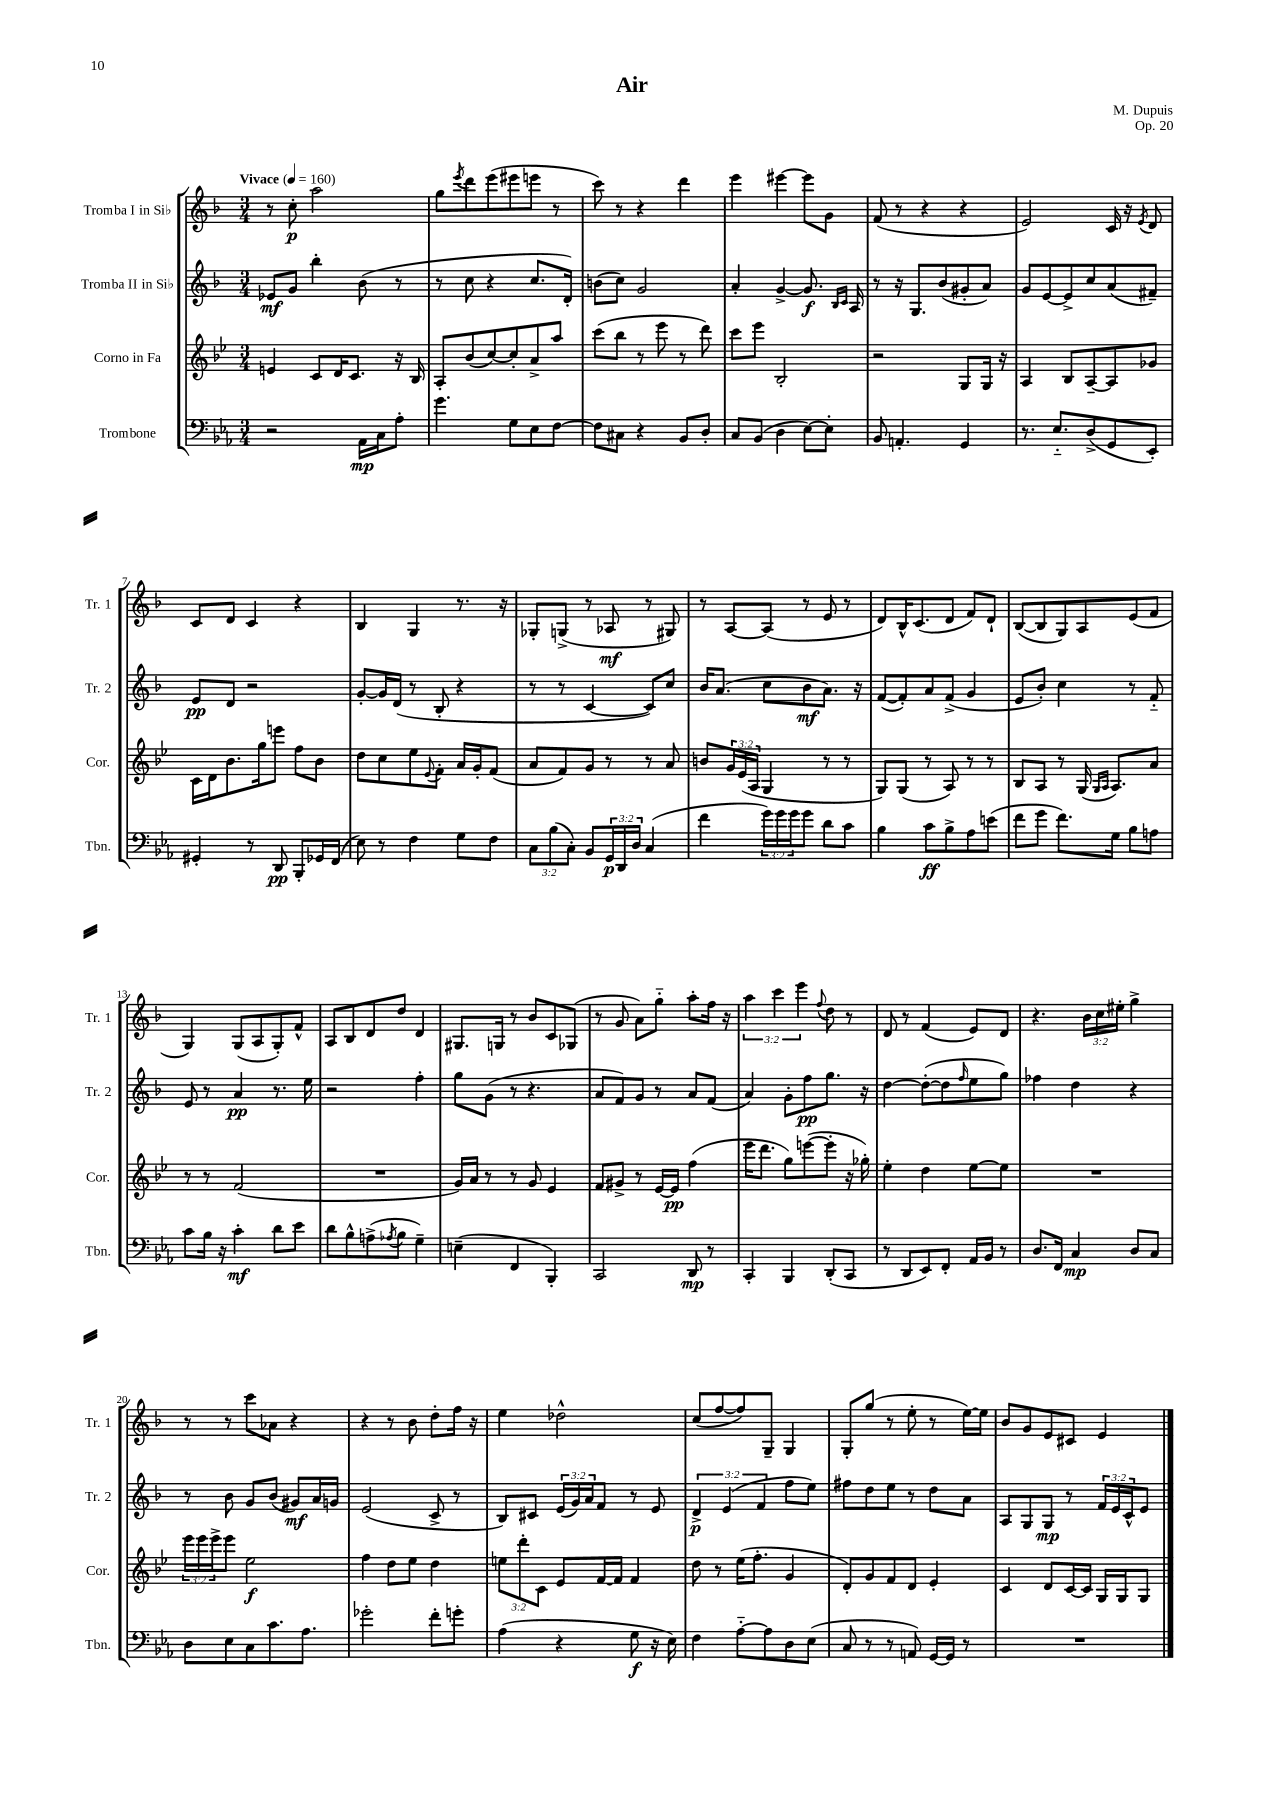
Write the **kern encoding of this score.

**kern	**dynam	**kern	**dynam	**kern	**dynam	**kern	**dynam
*part4	*part4	*part3	*part3	*part2	*part2	*part1	*part1
*staff4	*staff4	*staff3	*staff3	*staff2	*staff2	*staff1	*staff1
*I"Trombone	*	*I"Corno in Fa	*	*I"Tromba II in Si♭	*	*I"Tromba I in Si♭	*
*I'Tbn.	*	*I'Cor.	*	*I'Tr. 2	*	*I'Tr. 1	*
*clefF4	*	*clefG2	*	*clefG2	*	*clefG2	*
*k[b-e-a-]	*	*k[b-e-]	*	*k[b-]	*	*k[b-]	*
*M3/4	*	*M3/4	*	*M3/4	*	*M3/4	*
*MM160	*	*MM160	*	*MM160	*	*MM160	*
=1	=1	=1	=1	=1	=1	=1	=1
!	!	!	!	!	!	!LO:TX:a:B:t=Vivace	!
2r	.	4en/	.	8e-X/L	mf	8r	.
.	.	.	.	8g/J	.	8cc'\	p
.	.	8c/L	.	4bb-'\	.	2aa\	.
.	.	16d/K	.	.	.	.	.
.	.	8.c/J	.	.	.	.	.
16AA-\LL	mp	.	.	(8b-\	.	.	.
16C\J	.	.	.	.	.	.	.
8A-'\J	.	16r	.	8r	.	.	.
.	.	16B-/	.	.	.	.	.
=2	=2	=2	=2	=2	=2	=2	=2
4.g\	.	8A'/L	.	8r	.	8gg\L	.
.	.	.	.	.	.	8qeee/	.
.	.	(8b-/	.	8cc\	.	8ddd\	.
.	.	[8cc/)	.	4r	.	(8eee\	.
8G\L	.	8cc'/]	.	.	.	8eee#X\	.
8E-\	.	8a^/	.	8.cc/L	.	8eeen\J	.
[8F\J	.	8aa/J	.	.	.	8r	.
.	.	.	.	16d'/Jk)	.	.	.
=3	=3	=3	=3	=3	=3	=3	=3
8F\L]	.	(8ccc\L	.	(8bn\L	.	8ccc\)	.
8C#X\J	.	8bb-\J	.	8cc\J)	.	8r	.
4r	.	8r	.	2g/	.	4r	.
.	.	8eee-\	.	.	.	.	.
8BB-/L	.	8r	.	.	.	4ddd\	.
8D'/J	.	8ddd\)	.	.	.	.	.
=4	=4	=4	=4	=4	=4	=4	=4
8C/L	.	8ccc\L	.	4a'/	.	4eee\	.
(8BB-/J	.	8eee-\J	.	.	.	.	.
4D\	.	2B-'/	.	[4g^/	.	[4eee#X\	.
[8E-\L)	.	.	.	8.g/]	f	8eee#\L]	.
8E-'\J]	.	.	.	.	.	8g\J	.
.	.	.	.	16qqB-/LL	.	.	.
.	.	.	.	16qqc/JJ	.	.	.
.	.	.	.	16A/	.	.	.
=5	=5	=5	=5	=5	=5	=5	=5
8BB-/	.	2r	.	8r	.	(8f/	.
4.AAn'/	.	.	.	16r	.	8r	.
.	.	.	.	8.G/L	.	.	.
.	.	.	.	.	.	4r	.
.	.	.	.	(8b-/	.	.	.
4GG/	.	8G/L	.	8g#X'/	.	4r	.
.	.	16G/Jk	.	8a/J)	.	.	.
.	.	16r	.	.	.	.	.
=6	=6	=6	=6	=6	=6	=6	=6
8.r	.	4A/	.	8g/L	.	2e/)	.
.	.	.	.	[8e/	.	.	.
8.E-/L	.	.	.	.	.	.	.
.	.	8B-/L	.	8e^/]	.	.	.
(8D^/	.	[8A~/	.	8cc/	.	.	.
8GG/	.	8A/]	.	(8a/	.	16c/	.
.	.	.	.	.	.	16r	.
.	.	.	.	.	.	8qe/	.
8EE-'/J)	.	8g-X/J	.	8f#X~/J)	.	8d/	.
!!LO:LB:g=z
=7	=7	=7	=7	=7	=7	=7	=7
4GG#X'/	.	16c\LL	.	8e/L	pp	8c/L	.
.	.	16d\J	.	.	.	.	.
.	.	8.b-\	.	8d/J	.	8d/J	.
8r	.	.	.	2r	.	4c/	.
.	.	16gg\k	.	.	.	.	.
8DD/	pp	8eeen\J	.	.	.	.	.
8BBB-'/L	.	8ff\L	.	.	.	4r	.
16GG-X/L	.	8b-\J	.	.	.	.	.
(16FF/JJ	.	.	.	.	.	.	.
=8	=8	=8	=8	=8	=8	=8	=8
8E-\)	.	8dd\L	.	[8g'/L	.	4B-/	.
8r	.	8cc\	.	16g/L]	.	.	.
.	.	.	.	(16d/JJ	.	.	.
4F\	.	8ee-\	.	8r	.	4G/	.
.	.	8qqe-/	.	.	.	.	.
.	.	8f'\J	.	8B-'/	.	.	.
8G\L	.	16a/LL	.	4r	.	8.r	.
.	.	16g'/J	.	.	.	.	.
8F\J	.	(8f/J	.	.	.	.	.
.	.	.	.	.	.	16r	.
=9	=9	=9	=9	=9	=9	=9	=9
12C\L	.	8a/L	.	8r	.	8G-X'/L	.
(12B-\	.	.	.	.	.	.	.
.	.	8f/)	.	8r	.	(8Gn^/J	.
12C'\J)	.	.	.	.	.	.	.
8BB-/L	.	8g/J	.	[4c/	.	8r	.
24GG/L	p	8r	.	.	.	8A-X/	mf
24DD/	.	.	.	.	.	.	.
24D/JJ	.	.	.	.	.	.	.
(4C/	.	8r	.	8c/L])	.	8r	.
.	.	8a/	.	8cc/J	.	8G#X/)	.
=10	=10	=10	=10	=10	=10	=10	=10
4f\	.	8bn/L	.	16b-/KL	.	8r	.
.	.	.	.	(8.a/J	.	.	.
.	.	24g/L	.	.	.	[8A/L	.
.	.	(24e-/	.	.	.	.	.
.	.	24A/JJ	.	.	.	.	.
24g\LL)	.	4G/	.	8cc\L	.	(8A/J]	.
24g\	.	.	.	.	.	.	.
24g\J	.	.	.	.	.	.	.
8g\J	.	.	.	8b-\	mf	8r	.
8d\L	.	8r	.	8.a\J)	.	8e/	.
8c\J	.	8r	.	.	.	8r	.
.	.	.	.	16r	.	.	.
=11	=11	=11	=11	=11	=11	=11	=11
4B-\	.	8G/L)	.	([8f/L	.	8d/L)	.
.	.	(8G/J	.	8f'/])	.	16B-^^/K	.
.	.	.	.	.	.	(8.c/	.
8c\L	ff	8r	.	8a/	.	.	.
8B-^\	.	8A/)	.	(8f^/J	.	8d/J	.
8A-\	.	8r	.	4g/	.	8f/L)	.
(8en\J	.	8r	.	.	.	8d`/J	.
=12	=12	=12	=12	=12	=12	=12	=12
8f\L	.	8B-/L	.	8e/L	.	([8B-/L	.
8g\J	.	8A/J	.	8b-'/J)	.	8B-/]	.
8.f\L)	.	8r	.	4cc\	.	8G/)	.
.	.	(16G/	.	.	.	8A/	.
.	.	16qqG/LL	.	.	.	.	.
.	.	16qqA/JJ	.	.	.	.	.
16G\Jk	.	8.A/L)	.	.	.	.	.
8B-\L	.	.	.	8r	.	(8e/	.
8An\J	.	8a/J	.	8f/	.	8f/J	.
!!LO:LB:g=z
=13	=13	=13	=13	=13	=13	=13	=13
8c\L	.	8r	.	8e/	.	4G/)	.
16B-\Jk	.	8r	.	8r	.	.	.
16r	.	.	.	.	.	.	.
4c'\	mf	(2f/	.	4a/	pp	(8G/L	.
.	.	.	.	.	.	8A/	.
8d\L	.	.	.	8.r	.	8G'/)	.
8e-\J	.	.	.	.	.	8f^^/J	.
.	.	.	.	16ee\	.	.	.
=14	=14	=14	=14	=14	=14	=14	=14
8d\L	.	2.r	.	2r	.	8A/L	.
8B-^^\	.	.	.	.	.	8B-/	.
(8An^\	.	.	.	.	.	8d/	.
8qA-X/	.	.	.	.	.	.	.
8B-\J	.	.	.	.	.	8dd/J	.
4G~\)	.	.	.	4ff'\	.	4d/	.
=15	=15	=15	=15	=15	=15	=15	=15
(4En~\	.	16g/LL)	.	8gg\L	.	8.G#X/L	.
.	.	16a/JJ	.	.	.	.	.
.	.	8r	.	(8g\J	.	.	.
.	.	.	.	.	.	16Gn/Jk	.
4FF/	.	8r	.	8r	.	8r	.
.	.	8g/	.	4.r	.	8b-/L	.
4BBB-'/)	.	4e-/	.	.	.	8c/	.
.	.	.	.	.	.	(8G-X/J	.
=16	=16	=16	=16	=16	=16	=16	=16
2CC/	.	8f/L	.	8a/L	.	8r	.
.	.	8g#X^/J	.	8f/)	.	8g/	.
.	.	8r	.	8g/J	.	8a\L)	.
.	.	[16e-/LL	.	8r	.	8gg\J	.
.	.	16e-/JJ]	pp	.	.	.	.
8DD/	mp	(4ff\	.	8a/L	.	8aa'\L	.
8r	.	.	.	(8f/J	.	16ff\Jk	.
.	.	.	.	.	.	16r	.
=17	=17	=17	=17	=17	=17	=17	=17
4CC'/	.	16eee-\KL	.	4a/)	.	6aa\	.
.	.	8.ddd\J	.	.	.	.	.
.	.	.	.	.	.	6ccc\	.
4BBB-/	.	8gg\L)	.	8g'\L	.	.	.
.	.	.	.	.	.	6eee\	.
.	.	([8eeen\	.	8ff\	pp	.	.
.	.	.	.	.	.	8qqff/	.
(8DD'/L	.	8eee'\J]	.	8.gg\J	.	8dd\	.
8CC/J	.	16r	.	.	.	8r	.
.	.	16gg-X'\)	.	16r	.	.	.
=18	=18	=18	=18	=18	=18	=18	=18
8r	.	4ee-'\	.	[4dd\	.	8d/	.
8DD/L	.	.	.	.	.	8r	.
8EE-/)	.	4dd\	.	(8dd'\L_	.	(4f/	.
8FF'/J	.	.	.	8dd\]	.	.	.
.	.	.	.	16qqff/	.	.	.
16AA-/LL	.	[8ee-\L	.	8ee\	.	8e/L)	.
16BB-/JJ	.	.	.	.	.	.	.
8r	.	8ee-\J]	.	8gg\J)	.	8d/J	.
=19	=19	=19	=19	=19	=19	=19	=19
8.D/L	.	2.r	.	4ff-X\	.	4.r	.
16FF/Jk	.	.	.	.	.	.	.
4C/	mp	.	.	4dd\	.	.	.
.	.	.	.	.	.	24b-\LL	.
.	.	.	.	.	.	24cc\	.
.	.	.	.	.	.	24ee#X'\JJ	.
8D/L	.	.	.	4r	.	4gg^\	.
8C/J	.	.	.	.	.	.	.
!!LO:LB:g=z
=20	=20	=20	=20	=20	=20	=20	=20
8D\L	.	24eee-\LL	.	8r	.	8r	.
.	.	24eee-\	.	.	.	.	.
.	.	24eee-^\J	.	.	.	.	.
8E-\	.	8eee-\J	.	8b-\	.	8r	.
8C\	.	2ee-\	f	8g/L	.	8ccc\L	.
8.c\	.	.	.	(8b-/J	.	8a-X\J	.
.	.	.	.	8g#X/L)	mf	4r	.
8.A-\J	.	.	.	.	.	.	.
.	.	.	.	16a/L	.	.	.
.	.	.	.	16gn/JJ	.	.	.
=21	=21	=21	=21	=21	=21	=21	=21
2g-X'\	.	4ff\	.	(2e/	.	4r	.
.	.	8dd\L	.	.	.	8r	.
.	.	8ee-\J	.	.	.	8b-\	.
8f'\L	.	4dd\	.	8c^/	.	8dd'\L	.
8gn'\J	.	.	.	8r	.	16ff\Jk	.
.	.	.	.	.	.	16r	.
=22	=22	=22	=22	=22	=22	=22	=22
(4A-\	.	12een\L	.	8B-/L)	.	4ee\	.
.	.	12ddd'\	.	.	.	.	.
.	.	.	.	8c#X/J	.	.	.
.	.	12c\J	.	.	.	.	.
4r	.	8e-/L	.	(24e/LL	.	2dd-X^^\	.
.	.	.	.	24g/)	.	.	.
.	.	.	.	24a/J	.	.	.
.	.	[16f/L	.	8f/J	.	.	.
.	.	16f/JJ]	.	.	.	.	.
8G\	f	4f/	.	8r	.	.	.
16r	.	.	.	8e/	.	.	.
16E-\)	.	.	.	.	.	.	.
=23	=23	=23	=23	=23	=23	=23	=23
4F\	.	8dd\	.	6d^/	p	(8cc/L	.
.	.	8r	.	.	.	[8ff/	.
.	.	.	.	(6e/	.	.	.
[8A-\L	.	(16ee-\KL	.	.	.	8ff/])	.
.	.	8.ff'\J	.	.	.	.	.
.	.	.	.	6f/	.	.	.
8A-\]	.	.	.	.	.	8G~/J	.
8D\	.	4g/	.	8ff\L	.	4G/	.
(8E-\J	.	.	.	8ee\J)	.	.	.
=24	=24	=24	=24	=24	=24	=24	=24
8C/	.	8d'/L)	.	8ff#X\L	.	8G'/L	.
8r	.	8g/	.	8dd\	.	(8gg/J	.
8r	.	8f/	.	8ee\J	.	8r	.
8AAn/)	.	8d/J	.	8r	.	8ee'\	.
[16GG/LL	.	4e-'/	.	8dd\L	.	8r	.
16GG/JJ]	.	.	.	.	.	.	.
8r	.	.	.	8a\J	.	[16ee\LL)	.
.	.	.	.	.	.	16ee\JJ]	.
=25	=25	=25	=25	=25	=25	=25	=25
2.r	.	4c/	.	8A/L	.	8b-/L	.
.	.	.	.	8G/	.	8g/	.
.	.	8d/L	.	8G/J	mp	8e/	.
.	.	[16c/L	.	8r	.	8c#X/J	.
.	.	16c/JJ]	.	.	.	.	.
.	.	16G/LL	.	24f/LL	.	4e/	.
.	.	.	.	24e/	.	.	.
.	.	16G/J	.	.	.	.	.
.	.	.	.	24c^^/J	.	.	.
.	.	8G/J	.	8e/J	.	.	.
==	==	==	==	==	==	==	==
*-	*-	*-	*-	*-	*-	*-	*-
